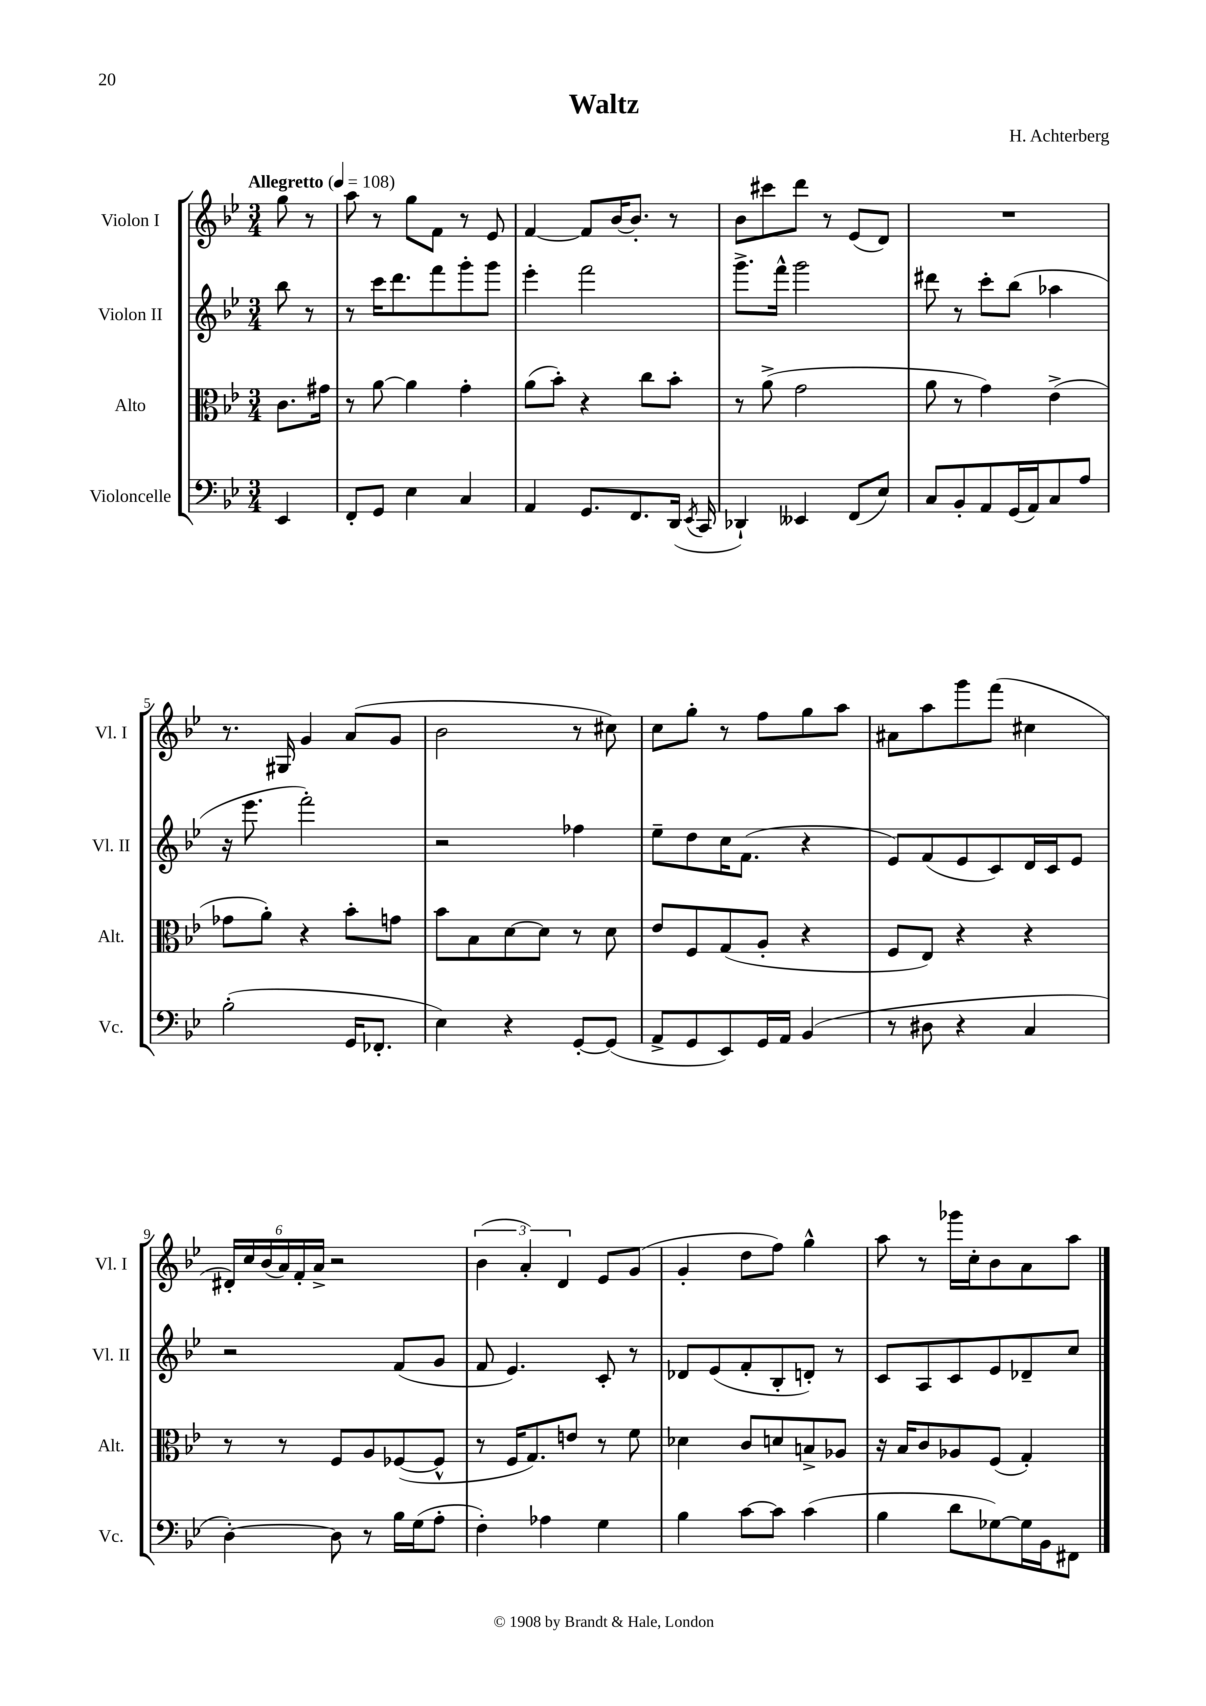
\header { title = "Waltz" composer = "H. Achterberg" }
<<
\new StaffGroup <<
\new Staff = "s0" \with { instrumentName = "Violon I" shortInstrumentName = "Vl. I" } {
    \clef treble \key bes \major \numericTimeSignature \time 3/4 \partial 4 \tempo "Allegretto" 4 = 108
    \autoBeamOff g''8 r8 |
    a''8 r8 g''8[ f'8] r8 ees'8 |
    f'4~ f'8[ bes'16~ bes'8.]-. r8 |
    bes'8[ cis'''8 d'''8] r8 ees'8[( d'8]) |
    R2. |
    r8. gis16 g'4 a'8[( g'8] |
    bes'2 r8 cis''8) |
    c''8[ g''8]-. r8 f''8[ g''8 a''8] |
    ais'8[ a''8 g'''8 f'''8]( cis''4 |
    \tuplet 6/4 { dis'16[-.) c''16 bes'16( a'16) f'16-. a'16]-> } r2 |
    \tuplet 3/2 { bes'4( a'4-.) d'4 } ees'8[ g'8]( |
    g'4-. d''8[ f''8]) g''4-^ |
    a''8 r8 ges'''16[ c''16-. bes'8 a'8 a''8] \bar "|." |
}
\new Staff = "s1" \with { instrumentName = "Violon II" shortInstrumentName = "Vl. II" } {
    \clef treble \key bes \major \numericTimeSignature \time 3/4 \partial 4
    \autoBeamOff bes''8 r8 |
    r8 c'''16[ d'''8. f'''8 g'''8-. g'''8] |
    ees'''4-. f'''2 |
    g'''8.[-> f'''16]-^ g'''2 |
    dis'''8 r8 c'''8[-. bes''8]( aes''4 |
    r16 ees'''8. f'''2-.) |
    r2 fes''4 |
    ees''8[-- d''8 c''16 f'8.]( r4 |
    ees'8[) f'8( ees'8 c'8) d'16 c'16 ees'8] |
    r2 f'8[( g'8] |
    f'8 ees'4.) c'8-. r8 |
    des'8[ ees'8( f'8-. bes8-. d'8]-.) r8 |
    c'8[ a8 c'8 ees'8 des'8-- c''8] \bar "|." |
}
\new Staff = "s2" \with { instrumentName = "Alto" shortInstrumentName = "Alt." } {
    \clef alto \key bes \major \numericTimeSignature \time 3/4 \partial 4
    \autoBeamOff c'8.[ gis'16] |
    r8 a'8~ a'4 g'4-. |
    a'8[( bes'8]-.) r4 c''8[ bes'8]-. |
    r8 a'8->( g'2 |
    a'8 r8 g'4) ees'4->( |
    ges'8[ a'8]-.) r4 bes'8[-. g'8] |
    bes'8[ bes8 d'8~ d'8] r8 d'8 |
    ees'8[ f8 g8( a8]-. r4 |
    f8[ ees8]) r4 r4 |
    r8 r8 f8[ a8 fes8~( fes8]-^ |
    r8 f16[ g8.) e'8] r8 f'8 |
    des'4 c'8[ d'8 b8-> aes8] |
    r16 bes16[ c'8 aes8 f8]( g4-.) \bar "|." |
}
\new Staff = "s3" \with { instrumentName = "Violoncelle" shortInstrumentName = "Vc." } {
    \clef bass \key bes \major \numericTimeSignature \time 3/4 \partial 4
    \autoBeamOff ees,4 |
    f,8[-. g,8] ees4 c4 |
    a,4 g,8.[ f,8. d,16]( \acciaccatura { ees,8 } c,16 |
    des,4-!) eeses,4 f,8[( ees8]) |
    c8[ bes,8-. a,8 g,16( a,16) c8 a8] |
    bes2-.( g,16[ fes,8.]-. |
    ees4) r4 g,8[~-. g,8]( |
    a,8[-> g,8 ees,8) g,16 a,16] bes,4( |
    r8 dis8 r4 c4 |
    d4~-.) d8 r8 bes16[ g16( a8]-. |
    f4-.) aes4 g4 |
    bes4 c'8[~ c'8] c'4( |
    bes4 d'8[ ges8~) ges16 bes,16 fis,8] \bar "|." |
}
>>
>>
